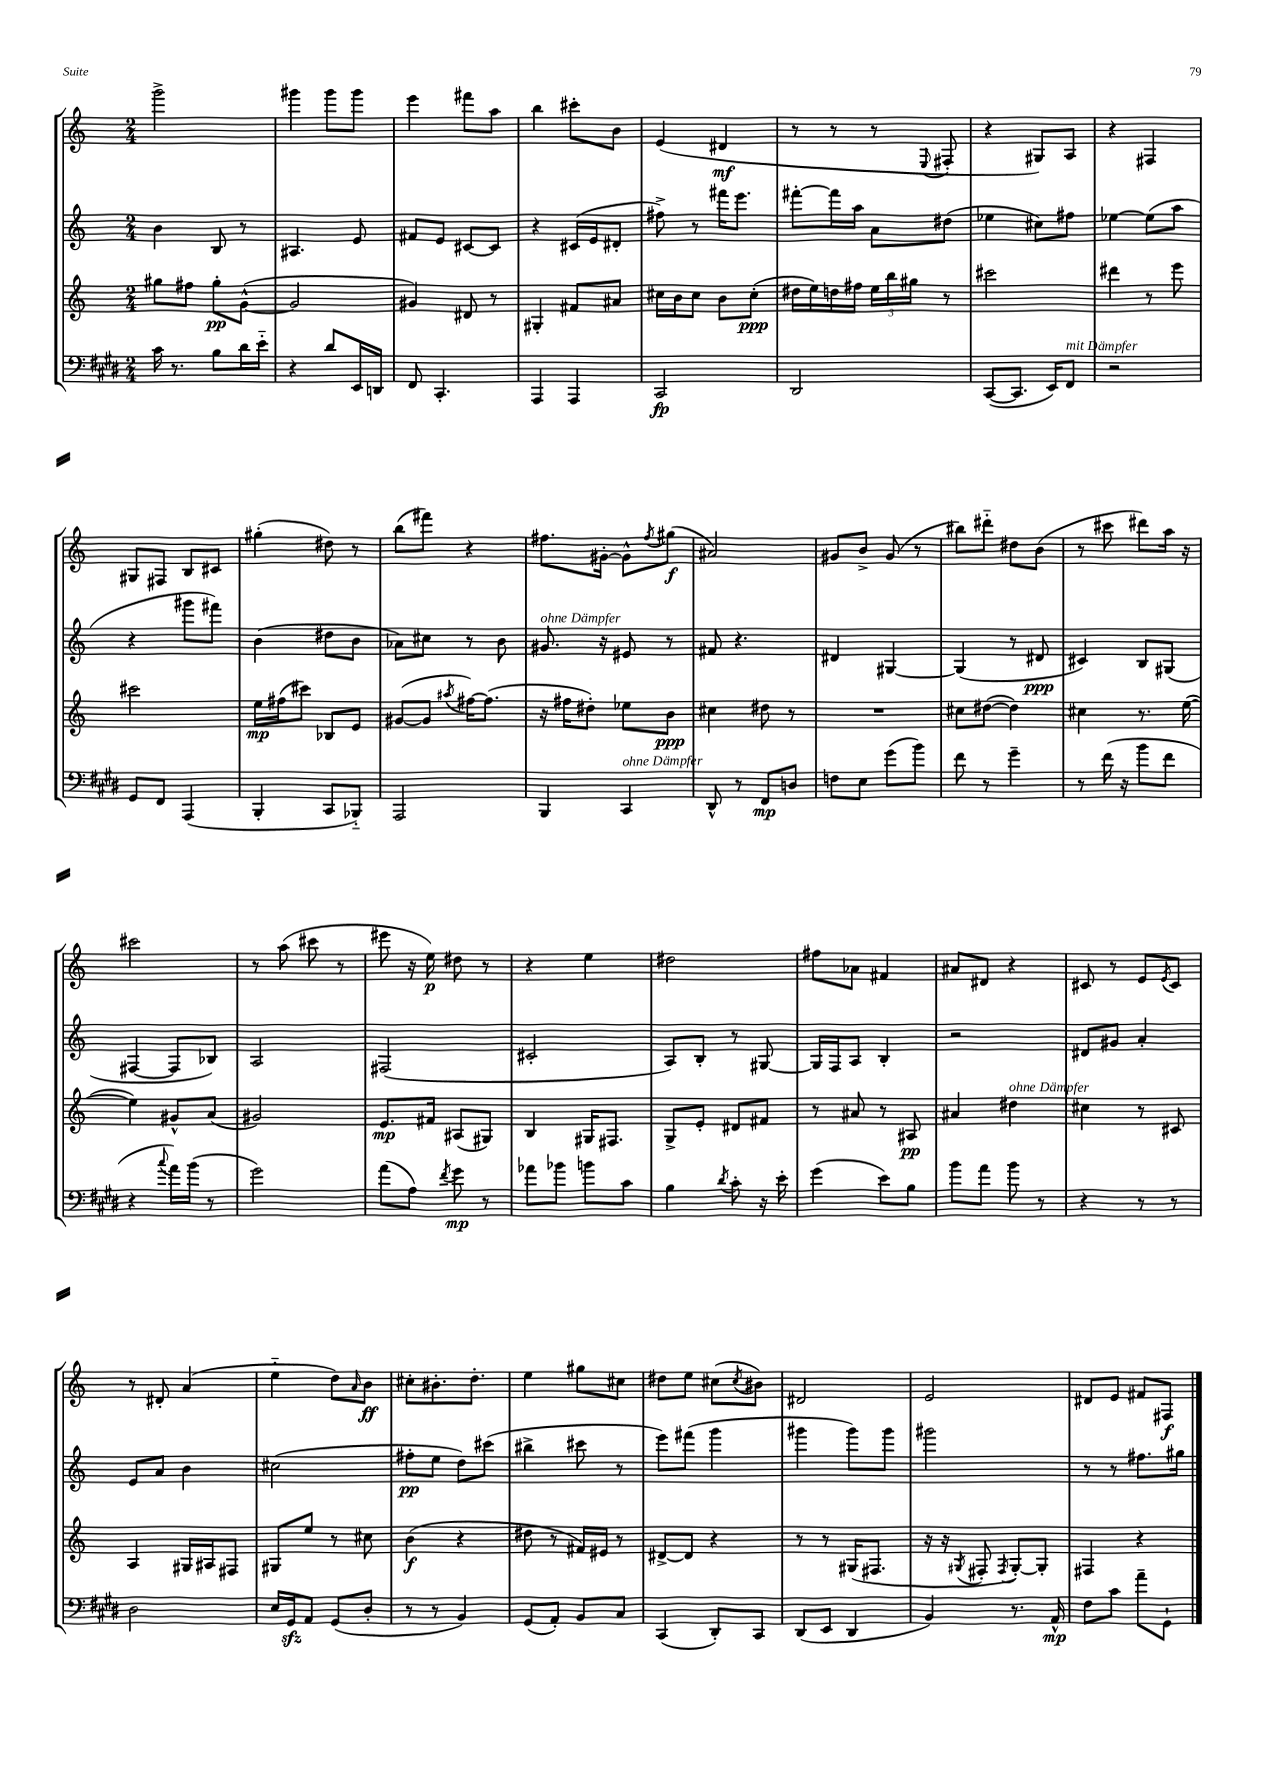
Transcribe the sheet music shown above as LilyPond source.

<<
\new StaffGroup <<
\new Staff = "s0" {
    \clef treble \key c \major \numericTimeSignature \time 2/4
    g'''2-> |
    gis'''4 gis'''8 gis'''8 |
    e'''4 fis'''8 a''8 |
    b''4 cis'''8-. b'8 |
    e'4( dis'4\mf |
    r8 r8 r8 \appoggiatura { e8 } fis8-. |
    r4 gis8) a8 |
    r4 fis4 |
    gis8 fis8 b8 cis'8 |
    gis''4-.( dis''8) r8 |
    b''8( fis'''8) r4 |
    fis''8. gis'16~-. gis'8-^ \acciaccatura { fis''8 } gis''8\f( |
    ais'2) |
    gis'8 b'8-> gis'8( r8 |
    bis''8) dis'''8-_ dis''8 b'8( |
    r8 cis'''8 dis'''8) a''16 r16 |
    cis'''2 |
    r8 a''8( cis'''8 r8 |
    eis'''8 r16 e''16\p) dis''8 r8 |
    r4 e''4 |
    dis''2 |
    fis''8 aes'8 fis'4 |
    ais'8 dis'8 r4 |
    cis'8 r8 e'8 \acciaccatura { e'8 } cis'8 |
    r8 dis'8-. a'4( |
    e''4-_ d''8) \grace { a'16 } b'8\ff |
    cis''8-. bis'8.-. d''8.-. |
    e''4 gis''8 cis''8 |
    dis''8 e''8 cis''8( \acciaccatura { cis''8 } bis'8) |
    dis'2 |
    e'2 |
    dis'8 e'8 fis'8 fis8\f \bar "|." |
}
\new Staff = "s1" {
    \clef treble \key c \major \numericTimeSignature \time 2/4
    b'4 b8 r8 |
    ais4. e'8 |
    fis'8 e'8 cis'8~ cis'8 |
    r4 cis'16( e'16 dis'8-. |
    fis''8->) r8 fis'''16 e'''8. |
    fis'''8~-. fis'''16 a''16 a'8 dis''8( |
    ees''4 cis''8) fis''8 |
    ees''4~ ees''8( a''8 |
    r4 gis'''8 fis'''8) |
    b'4( dis''8 b'8 |
    aes'8) cis''8 r8 b'8 |
    gis'8.^\markup { \italic "ohne Dämpfer" } r16 eis'8 r8 |
    fis'8 r4. |
    dis'4 gis4~ |
    gis4( r8 dis'8\ppp |
    cis'4) b8 gis8( |
    fis4~ fis8 bes8) |
    a2 |
    fis2( |
    cis'2-. |
    a8) b8-. r8 gis8~ |
    gis16 f16 a8 b4-. |
    r2 |
    dis'8 gis'8 a'4-. |
    e'8 a'8 b'4 |
    cis''2( |
    fis''8-.\pp e''8 d''8) cis'''8( |
    bis''4-> cis'''8 r8 |
    e'''8) fis'''8( g'''4 |
    gis'''4 gis'''8) gis'''8 |
    gis'''2 |
    r8 r8 fis''8. gis''16 \bar "|." |
}
\new Staff = "s2" {
    \clef treble \key c \major \numericTimeSignature \time 2/4
    gis''8 fis''8 gis''8-.\pp g'8~-^( |
    g'2 |
    gis'4) dis'8 r8 |
    gis4-. fis'8 ais'8 |
    cis''16 b'16 cis''8 b'8 cis''8-.\ppp( |
    dis''16 e''16) d''16 fis''16 \tuplet 3/2 { e''16 b''16 gis''16 } r8 |
    cis'''2 |
    dis'''4 r8 e'''8 |
    cis'''2 |
    e''16\mp fis''16( cis'''8) bes8 e'8 |
    gis'8~( gis'8 \acciaccatura { ais''8 } fis''16~) fis''8.( |
    r16 fis''16 dis''8-.) ees''8 b'8\ppp |
    cis''4 dis''8 r8 |
    R2 |
    cis''8 dis''8~( dis''4) |
    cis''4 r8. e''16~( |
    e''4) gis'8-^ a'8( |
    gis'2) |
    e'8.\mp fis'16 ais8( gis8) |
    b4 gis16 fis8. |
    g8-> e'8-. dis'8 fis'8 |
    r8 ais'8 r8 ais8\pp |
    ais'4 dis''4^\markup { \italic "ohne Dämpfer" } |
    cis''4 r8 cis'8 |
    a4 gis16 ais16 fis8 |
    gis8 e''8 r8 cis''8 |
    b'4\f( r4 |
    dis''8 r8 fis'16) eis'16 r8 |
    dis'8~-> dis'8 r4 |
    r8 r8 gis16( fis8. |
    r16 r16 \acciaccatura { gis8 } fis8-. \acciaccatura { fis8 } gis8~-.) gis8-. |
    fis4 r4 \bar "|." |
}
\new Staff = "s3" {
    \clef bass \key e \major \numericTimeSignature \time 2/4
    cis'16 r8. b8 dis'16 e'16-_ |
    r4 dis'8 e,16 d,16 |
    fis,8 cis,4.-. |
    a,,4 a,,4 |
    cis,2\fp |
    dis,2 |
    cis,8~( cis,8. e,16) fis,8^\markup { \italic "mit Dämpfer" } |
    r2 |
    gis,8 fis,8 a,,4( |
    b,,4-. cis,8 bes,,8-_) |
    a,,2 |
    b,,4 cis,4^\markup { \italic "ohne Dämpfer" } |
    dis,8-^ r8 fis,8\mp d8 |
    f8 e8 gis'8( b'8) |
    fis'8 r8 gis'4-- |
    r8 fis'16( r16 b'8 fis'8 |
    r4 \appoggiatura { cis''8 } a'16) b'16( r8 |
    gis'2) |
    a'8( a8) \acciaccatura { fis'8 } gis'8\mp r8 |
    aes'8 bes'8 b'8 cis'8 |
    b4 \acciaccatura { dis'8 } cis'8-. r16 e'16-. |
    gis'4( e'8) b8 |
    b'8 a'8 b'8 r8 |
    r4 r8 r8 |
    dis2 |
    e16 gis,16\sfz a,8 gis,8( dis8-. |
    r8 r8 b,4) |
    gis,8( a,8-.) b,8 cis8 |
    cis,4( dis,8-.) cis,8 |
    dis,8( e,8 dis,4 |
    b,4) r8. a,16-^\mp |
    fis8 cis'8 a'8-- gis,8-! \bar "|." |
}
>>
>>
\layout { \context { \Score \remove "Bar_number_engraver" } }
